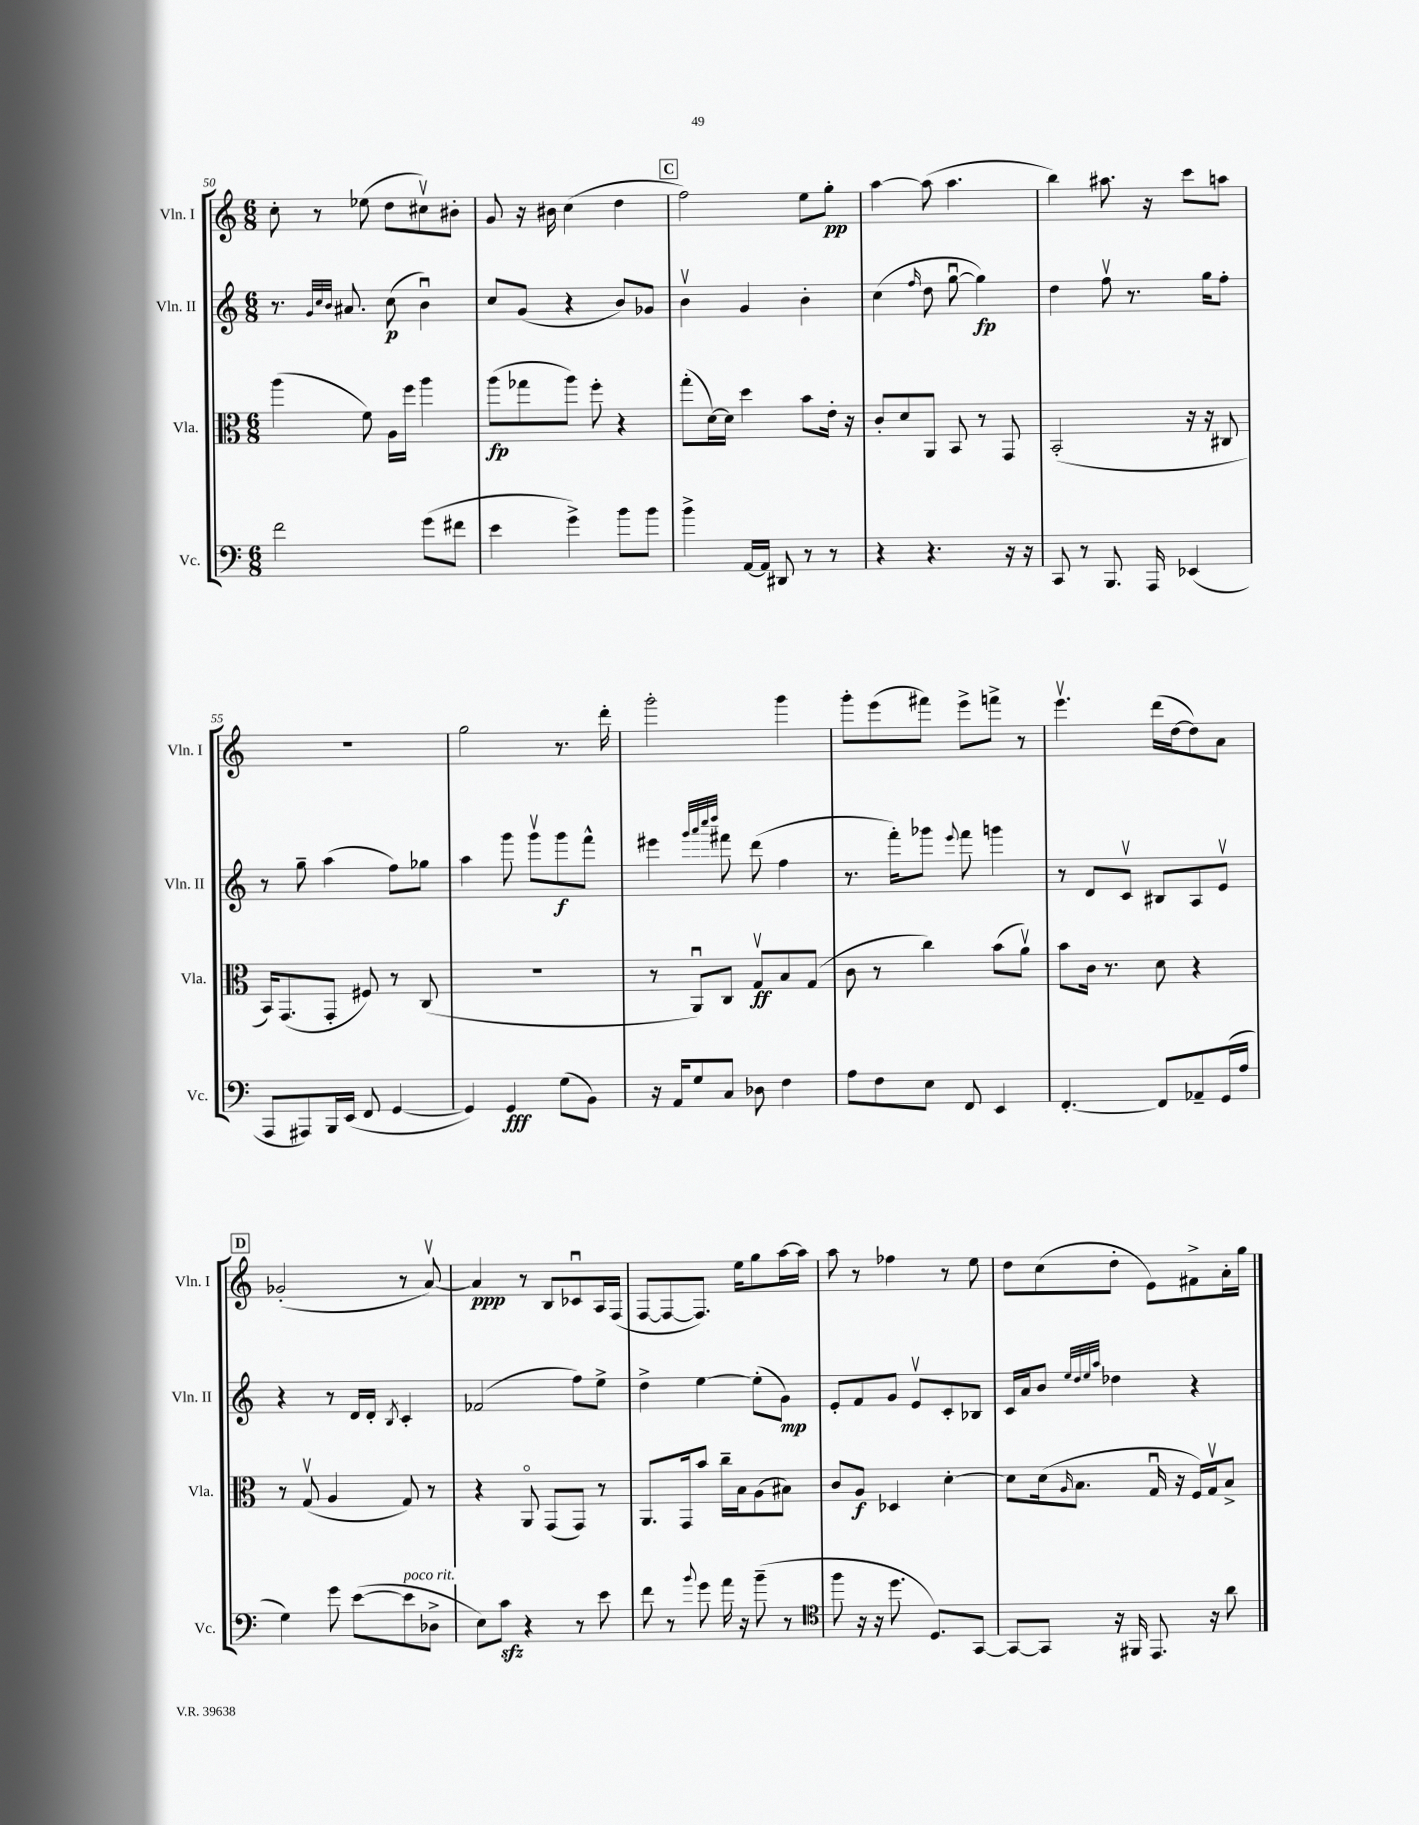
<<
\new StaffGroup <<
\new Staff = "s0" \with { instrumentName = "Vln. I" shortInstrumentName = "Vln. I" } {
    \clef treble \key c \major \numericTimeSignature \time 6/8
    c''8-. r8 ees''8( d''8 cis''8\upbow) bis'8-. |
    g'8 r16 bis'16 c''4( d''4 |
    \mark \markup { \box "C" } f''2) e''8 g''8-.\pp |
    a''4~ a''8( a''4. |
    b''4) ais''8. r16 c'''8 a''8 |
    R2. |
    g''2 r8. d'''16-. |
    g'''2-. g'''4 |
    g'''8-. e'''8( fis'''8) e'''8-> f'''8-> r8 |
    e'''4.\upbow d'''16( d''16~ d''8) a'8 |
    \mark \markup { \box "D" } ges'2-.( r8 a'8~\upbow) |
    a'4\ppp r8 b8 ces'8\downbow a16 f16( |
    f8~ f8~ f8.) e''16 g''8 a''16~ a''16 |
    a''8 r8 fes''4 r8 e''8 |
    d''8 c''8( d''8-. e'8) fis'8-> a'16-. g''16 \bar "|." |
}
\new Staff = "s1" \with { instrumentName = "Vln. II" shortInstrumentName = "Vln. II" } {
    \clef treble \key c \major \numericTimeSignature \time 6/8
    r8. \grace { g'32 c''32 b'32 } ais'8. c''8\p( b'4\downbow) |
    c''8 g'8( r4 b'8) ges'8 |
    \mark \markup { \box "C" } b'4\upbow g'4 b'4-. |
    c''4( \grace { f''16 } d''8 g''8~\downbow g''4\fp) |
    d''4 f''8\upbow r8. g''16 f''8-. |
    r8 g''8-- a''4( f''8) ges''8 |
    a''4 g'''8 g'''8\upbow g'''8\f f'''8-^ |
    eis'''4 \grace { g'''32 a'''32 c''''32 d''''32 } fis'''8 d'''8( f''4 |
    r8. f'''16-.) ges'''8 \appoggiatura { e'''8 } f'''8 g'''4 |
    r8 d'8 c'8\upbow bis8 a8 e'8\upbow |
    \mark \markup { \box "D" } r4 r8 d'16 d'16-. \acciaccatura { b8 } c'4-. |
    fes'2( f''8) e''8-> |
    d''4-> e''4~ e''8-.( g'8\mp) |
    e'8-. f'8 g'8 e'8\upbow c'8-. bes8 |
    c'16 a'16 b'8 \grace { e''32 d''32 e''32 a''32 } des''4 r4 \bar "|." |
}
\new Staff = "s2" \with { instrumentName = "Vla." shortInstrumentName = "Vla." } {
    \clef alto \key c \major \numericTimeSignature \time 6/8
    a''4( f'8) a16 f''16 a''4 |
    a''8\fp( ges''8 a''8) f''8-. r4 |
    \mark \markup { \box "C" } g''8-.( d'16~) d'16 d''4 b'8 e'16-. r16 |
    c'8-. d'8 a,8 b,8 r8 g,8 |
    b,2-.( r16 r16 cis8 |
    b,16) g,8.( g,8-. fis8) r8 c8( |
    R2. |
    r8 a,8\downbow) c8 g8\upbow\ff b8 g8( |
    c'8 r8 c''4) b'8( a'8\upbow) |
    b'8 c'16 r8. d'8 r4 |
    \mark \markup { \box "D" } r8 g8\upbow( a4 g8) r8 |
    r4 a,8\flageolet g,8( g,8) r8 |
    a,8. g,16 b'8 c''16-- b16 a8( bis8) |
    c'8 a8\f des4 d'4~-. |
    d'8 d'16( \grace { a16 } b8. g16\downbow r16 f16) g16\upbow b8-> \bar "|." |
}
\new Staff = "s3" \with { instrumentName = "Vc." shortInstrumentName = "Vc." } {
    \clef bass \key c \major \numericTimeSignature \time 6/8
    f'2 g'8( fis'8 |
    e'4 g'4->) b'8 b'8 |
    \mark \markup { \box "C" } b'4-> a,16~ a,16 dis,8 r8 r8 |
    r4 r4. r16 r16 |
    c,8 r8 b,,8. a,,16 ees,4( |
    a,,8 ais,,8) b,,16 e,16( f,8 g,4~ |
    g,4) g,4\fff g8( b,8) |
    r16 a,16 g8 c8 des8 f4 |
    a8 f8 e8 f,8 e,4 |
    f,4.~-. f,8 aes,8-- g,16( a16 |
    \mark \markup { \box "D" } g4) g'8 e'8~( e'8^\markup { \italic "poco rit." } des8-> |
    e8) c'8\sfz r4 r8 e'8 |
    f'8 r8 \appoggiatura { b'8 } g'8 a'16 r16 b'8--( r8 |
    \clef tenor f''8 r16 r16 d''8. d8.) g,8~ |
    g,8~ g,8 r16 fis,16 e,8. r16 a'8 \bar "|." |
}
>>
>>
\layout { \context { \Score currentBarNumber = #50 } }
